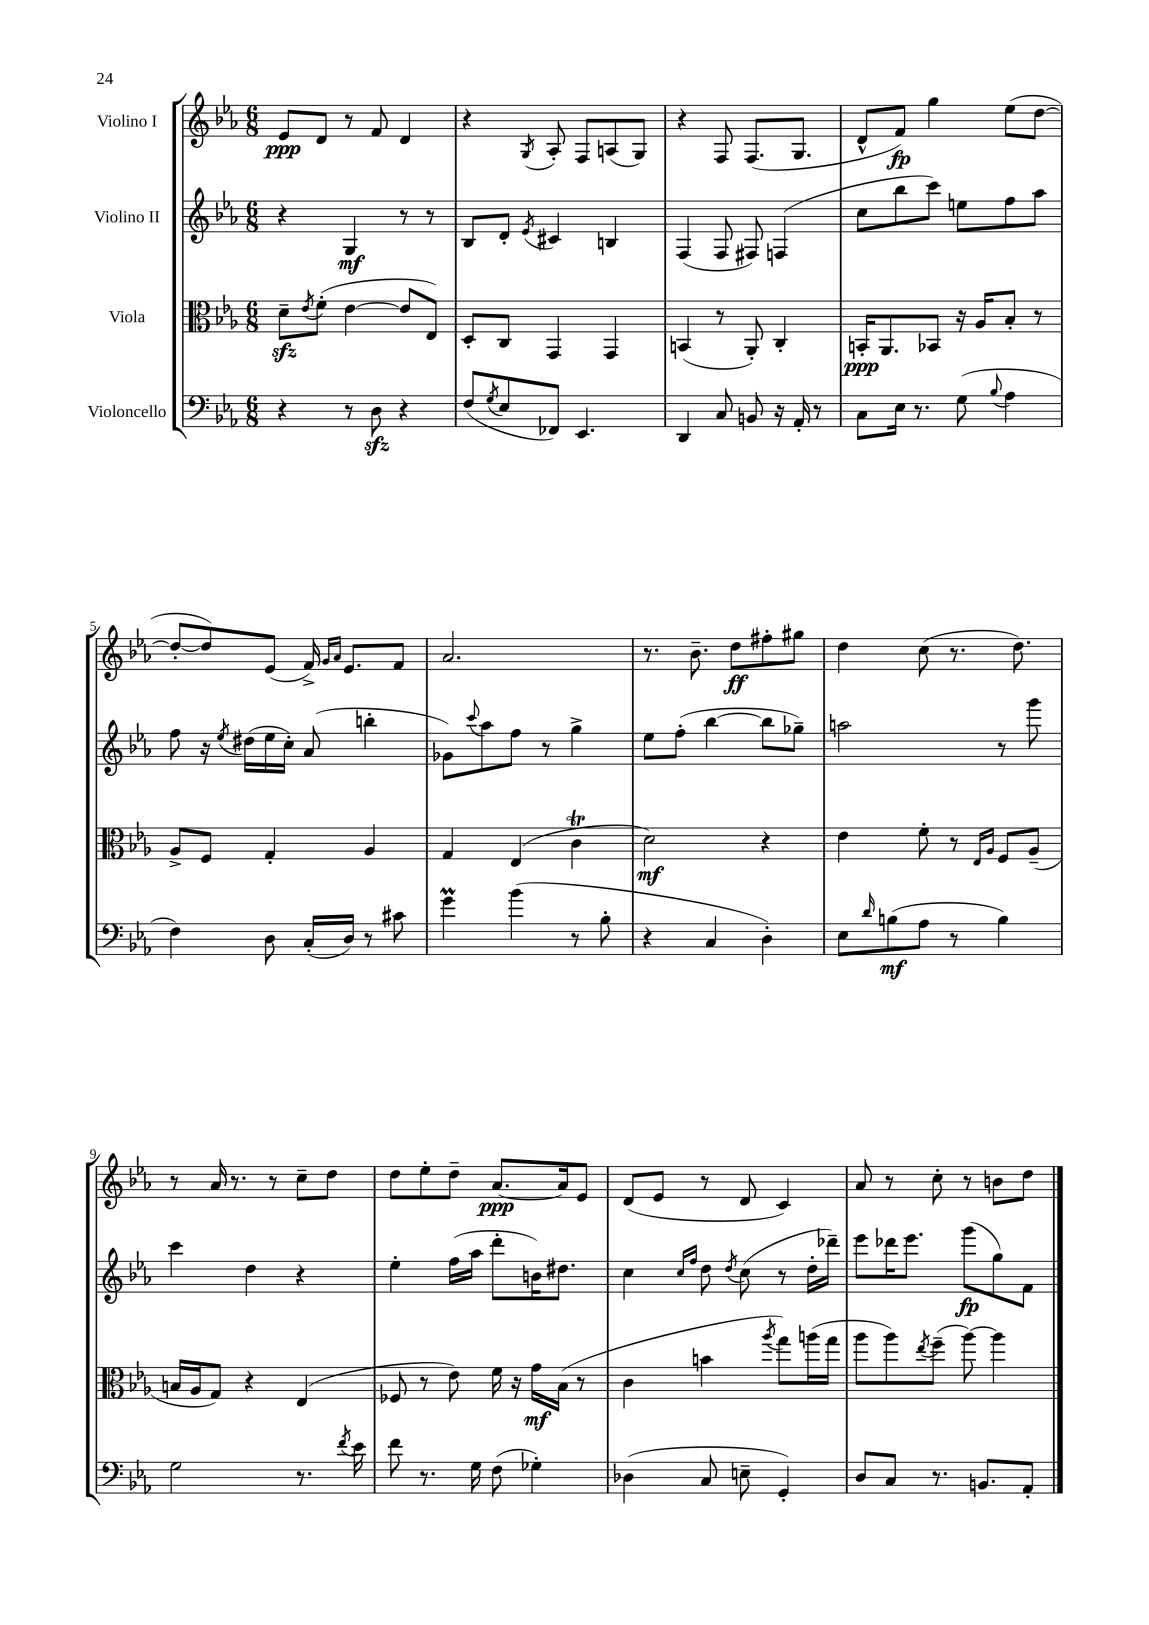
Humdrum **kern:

**kern	**dynam	**kern	**dynam	**kern	**dynam	**kern	**dynam
*part4	*part4	*part3	*part3	*part2	*part2	*part1	*part1
*staff4	*staff4	*staff3	*staff3	*staff2	*staff2	*staff1	*staff1
*I"Violoncello	*	*I"Viola	*	*I"Violino II	*	*I"Violino I	*
*clefF4	*	*clefC3	*	*clefG2	*	*clefG2	*
*k[b-e-a-]	*	*k[b-e-a-]	*	*k[b-e-a-]	*	*k[b-e-a-]	*
*M6/8	*	*M6/8	*	*M6/8	*	*M6/8	*
=1	=1	=1	=1	=1	=1	=1	=1
4r	.	8dzz~\L	.	4r	.	8e-/L	ppp
.	.	8qe-/	.	.	.	.	.
.	.	(8f'\J	.	.	.	8d/J	.
8r	.	[4e-\	.	4G/	mf	8r	.
8Dzz\	.	.	.	.	.	8f/	.
4r	.	8e-/L]	.	8r	.	4d/	.
.	.	8E-/J)	.	8r	.	.	.
=2	=2	=2	=2	=2	=2	=2	=2
(8F/L	.	8D'/L	.	8B-/L	.	4r	.
8qG/	.	.	.	.	.	.	.
8E-/	.	8C/J	.	8d'/J	.	.	.
.	.	.	.	8qe-/	.	8qG/	.
8FF-X/J)	.	4GG/	.	4c#X/	.	8A-'/	.
4.EE-/	.	.	.	.	.	8F/L	.
.	.	4GG/	.	4Bn/	.	(8An/	.
.	.	.	.	.	.	8G/J)	.
=3	=3	=3	=3	=3	=3	=3	=3
4DD/	.	(4BBn/	.	(4F/	.	4r	.
8C/	.	8r	.	8F/	.	8F/	.
8BBn/	.	8AA-'/)	.	8F#X/)	.	(8.F/L	.
16r	.	4C'/	.	(4Fn/	.	.	.
16AA-'/	.	.	.	.	.	8.G/J	.
8r	.	.	.	.	.	.	.
=4	=4	=4	=4	=4	=4	=4	=4
8C\L	.	16BBn'/KL	ppp	8cc\L	.	8d^^/L	.
.	.	8.AA-/	.	.	.	.	.
16E-\Jk	.	.	.	8bb-\	.	8f/J)	fp
8.r	.	.	.	.	.	.	.
.	.	8BB-X/J	.	8ccc\J)	.	4gg\	.
(8G\	.	16r	.	8een\L	.	.	.
.	.	16A-/KL	.	.	.	.	.
8qqB-/	.	.	.	.	.	.	.
4A-\	.	8B-'/J	.	8ff\	.	(8ee-\L	.
.	.	8r	.	8aa-\J	.	[8dd\J	.
!!LO:LB:g=z
=5	=5	=5	=5	=5	=5	=5	=5
4F\)	.	8A-^/L	.	8ff\	.	8dd'/L_	.
.	.	8F/J	.	16r	.	8dd/])	.
.	.	.	.	8qee-/	.	.	.
.	.	.	.	(16dd#X\LL	.	.	.
8D\	.	4G'/	.	16ee-\	.	(8e-/J	.
.	.	.	.	16cc'\JJ)	.	.	.
(16C'/LL	.	.	.	(8a-/	.	16f^/)	.
.	.	.	.	.	.	16qqg/LL	.
.	.	.	.	.	.	16qqa-/JJ	.
16D/JJ)	.	.	.	.	.	8.e-/L	.
8r	.	4A-/	.	4bbn'\	.	.	.
8c#X\	.	.	.	.	.	8f/J	.
=6	=6	=6	=6	=6	=6	=6	=6
4gm\	.	4G/	.	8g-X\L)	.	2.a-/	.
.	.	.	.	8qqccc/	.	.	.
.	.	.	.	8aa-\	.	.	.
(4b-\	.	(4E-/	.	8ff\J	.	.	.
.	.	.	.	8r	.	.	.
8r	.	4cT\	.	4gg^\	.	.	.
8B-'\	.	.	.	.	.	.	.
=7	=7	=7	=7	=7	=7	=7	=7
4r	.	2d\)	mf	8ee-\L	.	8.r	.
.	.	.	.	(8ff'\J	.	.	.
.	.	.	.	.	.	8.b-~\	.
4C/	.	.	.	[4bb-\	.	.	.
.	.	.	.	.	.	8dd\L	ff
4D'\)	.	4r	.	8bb-\L]	.	8ff#X'\	.
.	.	.	.	8gg-X~\J)	.	8gg#X\J	.
=8	=8	=8	=8	=8	=8	=8	=8
8E-\L	.	4e-\	.	2aan\	.	4dd\	.
16qqd/	.	.	.	.	.	.	.
(8Bn\	mf	.	.	.	.	.	.
8A-\J	.	8f'\	.	.	.	(8cc\	.
8r	.	8r	.	.	.	8.r	.
.	.	16qqE-/LL	.	.	.	.	.
.	.	16qqA-/JJ	.	.	.	.	.
4B\)	.	8F/L	.	8r	.	.	.
.	.	.	.	.	.	8.dd\)	.
.	.	(8A-~/J	.	8ggg\	.	.	.
!!LO:LB:g=z
=9	=9	=9	=9	=9	=9	=9	=9
2G\	.	16Bn/LL	.	4ccc\	.	8r	.
.	.	16A-/J	.	.	.	.	.
.	.	8G/J)	.	.	.	16a-/	.
.	.	.	.	.	.	8.r	.
.	.	4r	.	4dd\	.	.	.
.	.	.	.	.	.	8r	.
8.r	.	(4E-/	.	4r	.	8cc~\L	.
.	.	.	.	.	.	8dd\J	.
8qf/	.	.	.	.	.	.	.
16e-\	.	.	.	.	.	.	.
=10	=10	=10	=10	=10	=10	=10	=10
8f\	.	8F-X/	.	4ee-'\	.	8dd\L	.
8.r	.	8r	.	.	.	8ee-'\	.
.	.	8e-\)	.	(16ff\LL	.	8dd~\J	.
16G\	.	.	.	16aa-\JJ	.	.	.
(8F\	.	16f\	.	8ddd'\L	.	[8.a-/L	ppp
.	.	16r	.	.	.	.	.
4G-X'\)	.	16g\LL	mf	16bn\K)	.	.	.
.	.	(16B-\JJ	.	8.dd#X\J	.	16a-/k]	.
.	.	8r	.	.	.	8e-/J	.
=11	=11	=11	=11	=11	=11	=11	=11
(4D-X\	.	4c\	.	4cc\	.	(8d/L	.
.	.	.	.	.	.	8e-/J	.
.	.	.	.	16qqcc/LL	.	.	.
.	.	.	.	16qqff/JJ	.	.	.
8C/	.	4bn\	.	8dd\	.	8r	.
.	.	.	.	8qdd/	.	.	.
8En~\	.	.	.	(8cc\	.	8d/	.
.	.	8qaa-/	.	.	.	.	.
4GG'/)	.	8gg\L)	.	8r	.	4c/)	.
.	.	(16aan\L	.	16dd'\LL	.	.	.
.	.	16gg\JJ	.	16ddd-X~\JJ)	.	.	.
=12	=12	=12	=12	=12	=12	=12	=12
8D/L	.	8aa-\L	.	8eee-\L	.	8a-/	.
8C/J	.	8aa-\)	.	16ddd-X\K	.	8r	.
.	.	.	.	8.eee-\J	.	.	.
.	.	8qee-/	.	.	.	.	.
8.r	.	(8ff~\J	.	.	.	8cc'\	.
.	.	[8aa-\)	.	(8ggg\L	fp	8r	.
8.BBn/L	.	.	.	.	.	.	.
.	.	4aa-\]	.	8gg\)	.	8bn\L	.
8AA-'/J	.	.	.	8f\J	.	8dd\J	.
==	==	==	==	==	==	==	==
*-	*-	*-	*-	*-	*-	*-	*-
